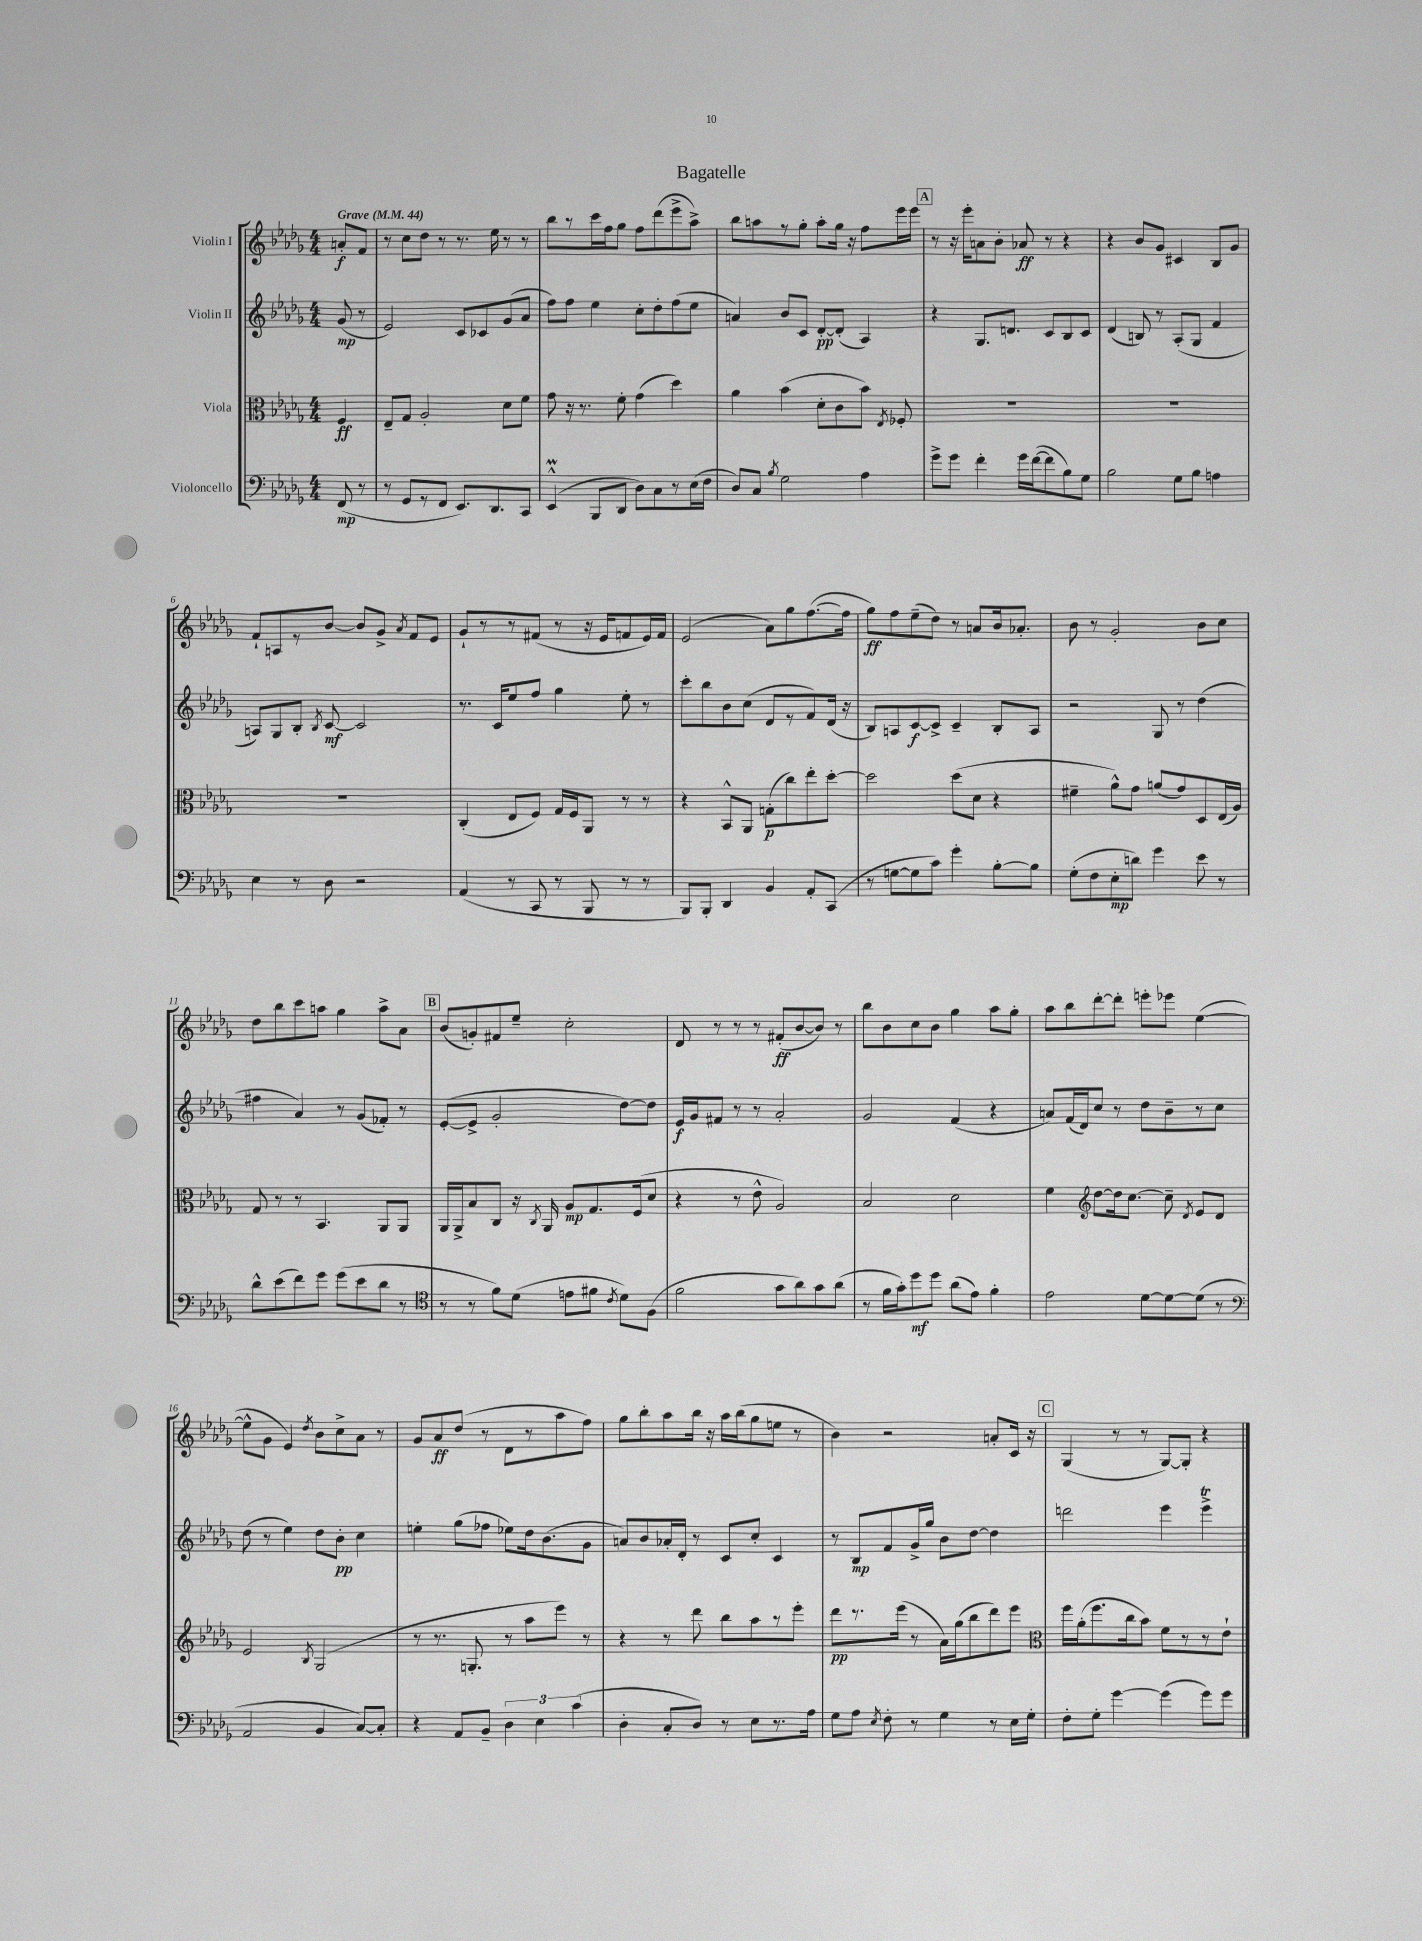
\header { title = "Bagatelle" }
<<
\new StaffGroup <<
\new Staff = "s0" \with { instrumentName = "Violin I" } {
    \clef treble \key des \major \numericTimeSignature \time 4/4 \partial 4 \tempo "Grave" 4 = 44
    \autoBeamOff a'8[-.\f f'8] |
    r8 c''8[ des''8] r8 r8. ees''16 r8 r8 |
    bes''8[ r8 c'''16 f''16 ges''8] f''8[ des'''8( ees'''8-> aes''8]->) |
    bes''8[ a''8 r8 ges''8]-. a''8[-. ges''16] r16 f''8[ ees'''16 ees'''16] |
    \mark \markup { \box "A" } r8 r16 ees'''16[-. a'8 bes'8]-. aes'8\ff r8 r4 |
    r4 bes'8[ ges'8] cis'4 bes8[ ges'8] |
    f'8[-! a8 r8 bes'8]~ bes'8[ ges'8]-> \acciaccatura { aes'8 } f'8[ ees'8] |
    ges'8[-! r8 r8 fis'8]( r8 r16 ees'16[ f'8 ees'16) f'16] |
    ees'2( aes'8[) ges''8 f''8.~( f''16] |
    ges''8[\ff) f''8 ees''8--( des''8]) r8 a'8[ bes'16 aes'8.]-. |
    bes'8 r8 ges'2-. bes'8[ c''8] |
    des''8[ bes''8 c'''8 a''8] ges''4 a''8[-> aes'8] |
    \mark \markup { \box "B" } bes'8[( g'8-.) fis'8 ees''8]-- c''2-. |
    des'8 r8 r8 r8 fis'8[-.\ff( bes'8~ bes'8]) r8 |
    bes''8[ bes'8 c''8 bes'8] ges''4 aes''8[ ges''8]-. |
    aes''8[ bes''8 des'''8~-. des'''8]-. e'''8[-. ees'''8] ees''4~( |
    ees''8[-^ ges'8] ees'4) \acciaccatura { des''8 } bes'8[ c''8-> aes'8] r8 |
    ges'8[ aes'8\ff des''8]( r8 des'8[ r8 aes''8 f''8]) |
    ges''8[ bes''8-. aes''8 bes''16] r16 aes''16[ bes''16( ges''8 e''8] r8 |
    bes'4) r2 a'8[-. c'16] r16 |
    \mark \markup { \box "C" } ges4( r8 r8 ges8[~) ges8]-. r4 \bar "|." |
}
\new Staff = "s1" \with { instrumentName = "Violin II" } {
    \clef treble \key des \major \numericTimeSignature \time 4/4 \partial 4
    \autoBeamOff ges'8\mp( r8 |
    ees'2) c'8[ ces'8 ges'8( aes'8] |
    f''8[) f''8] ees''4 c''8[-. des''8-. f''8( ees''8] |
    a'4) bes'8[ c'8] des'8[~-.\pp des'8]-.( aes4) |
    \mark \markup { \box "A" } r4 ges8.[ d'8.] c'8[ bes8 c'8] |
    des'4( b8) r8 aes8[-.( ges8] f'4 |
    a8[) ges8 bes8]-. \acciaccatura { bes8 } c'8~\mf c'2 |
    r8. c'16[ ees''8 f''8] ges''4 ees''8-. r8 |
    c'''8[-. bes''8 bes'8 c''8]( des'8[ r8 f'8) des'16]( r16 |
    bes8[) a8 c'8~\f c'8]-> c'4-- bes8[-. a8] |
    r2 ges8 r8 des''4( |
    fis''4 aes'4) r8 ges'8[( fes'8]-.) r8 |
    \mark \markup { \box "B" } ees'8[~-.( ees'8]-> ges'2-. des''8[~) des''8] |
    ees'16[\f ges'16 fis'8] r8 r8 aes'2-. |
    ges'2 f'4( r4 |
    a'8[) f'16( des'16) c''8] r8 des''8[ bes'8-- r8 c''8] |
    des''8( r8 ees''4) des''8[ bes'8]-.\pp c''4 |
    e''4-. ges''8[( fes''8] ees''8[) des''16 bes'8.( ges'8] |
    a'8[) bes'8 aes'16-. des'16]-. r8 c'8[ c''8]-. c'4 |
    r8 bes8[\mp f'8 ges'16-> ges''16] bes'8[ des''8]~ des''4 |
    \mark \markup { \box "C" } d'''2 ees'''4 ees'''4->\trill \bar "|." |
}
\new Staff = "s2" \with { instrumentName = "Viola" } {
    \clef alto \key des \major \numericTimeSignature \time 4/4 \partial 4
    \autoBeamOff f4\ff |
    ees8[-- ges8] aes2-. des'8[ f'8] |
    ges'8 r16 r8. f'8-. ges'4( des''4) |
    aes'4 bes'4( des'8[-. c'8 bes'8]) \acciaccatura { ees8 } fes8-. |
    \mark \markup { \box "A" } R1 |
    R1 |
    R1 |
    c4-.( ees8[ f8]) ges16[ f16 aes,8] r8 r8 |
    r4 bes,8[-^ aes,8] g8[-.\p( c''8) ees''8-. des''8]~-. |
    des''2 des''8[( des'8] r4 |
    fis'4-- aes'8[-^) ges'8] a'8[( ges'8) des8 ees16( aes16]) |
    ges8 r8 r8 bes,4. aes,8[ aes,8] |
    \mark \markup { \box "B" } aes,16[ aes,16-> bes8 c8] r16 \acciaccatura { c8 } aes,16 aes8[\mp ges8. f16( des'8] |
    r4 r8 ees'8-^ aes2) |
    bes2 des'2 |
    f'4 \clef treble des''8[~ des''16 c''8.]~ c''8-- \acciaccatura { des'8 } ees'8[ des'8] |
    ees'2 \acciaccatura { bes8 } ges2( |
    r8 r8. g8.-. r8 aes''8[ ees'''8]) r8 |
    r4 r8 des'''8 bes''8[ aes''8 r8 ees'''8]-. |
    des'''8[\pp r8. ees'''16]( r8 aes'16[) ges''16( bes''8 des'''8) ees'''8] |
    \mark \markup { \box "C" } \clef alto f''16[ aes'16-.( f''8. c''16 bes'8]) f'8[ r8 r8 ees'8]-! \bar "|." |
}
\new Staff = "s3" \with { instrumentName = "Violoncello" } {
    \clef bass \key des \major \numericTimeSignature \time 4/4 \partial 4
    \autoBeamOff f,8\mp( r8 |
    r8 ges,8[ r8 f,8] ees,8.[) des,8. c,8] |
    ees,4-^\prall( bes,,8[ des,8] des8[) c8 r8 ees16( f16] |
    des8[) c8] \acciaccatura { bes8 } ges2 aes4 |
    \mark \markup { \box "A" } ges'8[-> ges'8] f'4-. ges'16[ f'16~( f'8 bes8) ges8] |
    bes2 ges8[ bes8] a4 |
    ees4 r8 des8 r2 |
    aes,4( r8 c,8 r8 bes,,8 r8 r8 |
    bes,,8[) bes,,8]-. des,4 bes,4 aes,8[-. c,8]( |
    r8 g8[~ g8 c'8]) ges'4-. bes8[~-. bes8] |
    ges8[-.( f8 ees8-.\mp d'8]) ges'4 ees'8 r8 |
    des'8[-^ ees'8( f'8) ges'8] ges'8[( ees'8 des'8] r8 |
    \mark \markup { \box "B" } \clef tenor r8 r8 f'8[) des'8]( e'8[ fis'8] \acciaccatura { c'8 } des'8[) f8]( |
    f'2 ges'8[ aes'8) ges'8 aes'8]( |
    r8 f'16[ ges'16-.) des''8\mf des''8] aes'8[( ees'8]) f'4-. |
    ees'2 des'8[~ des'8~ des'8]( r8 |
    \clef bass aes,2 bes,4 c8[~) c8]-. |
    r4 aes,8[ bes,8]-- \tuplet 3/2 { des4 ees4 c'4( } |
    des4-. c8[-. des8]) r8 ees8[ r8. aes16] |
    ges8[ aes8] \acciaccatura { ees8 } f8-. r8 ges4 r8 ees16[ ges16]-. |
    \mark \markup { \box "C" } f8[-. ges8]-. ges'4~ ges'4( ges'8[) ges'8] \bar "|." |
}
>>
>>
